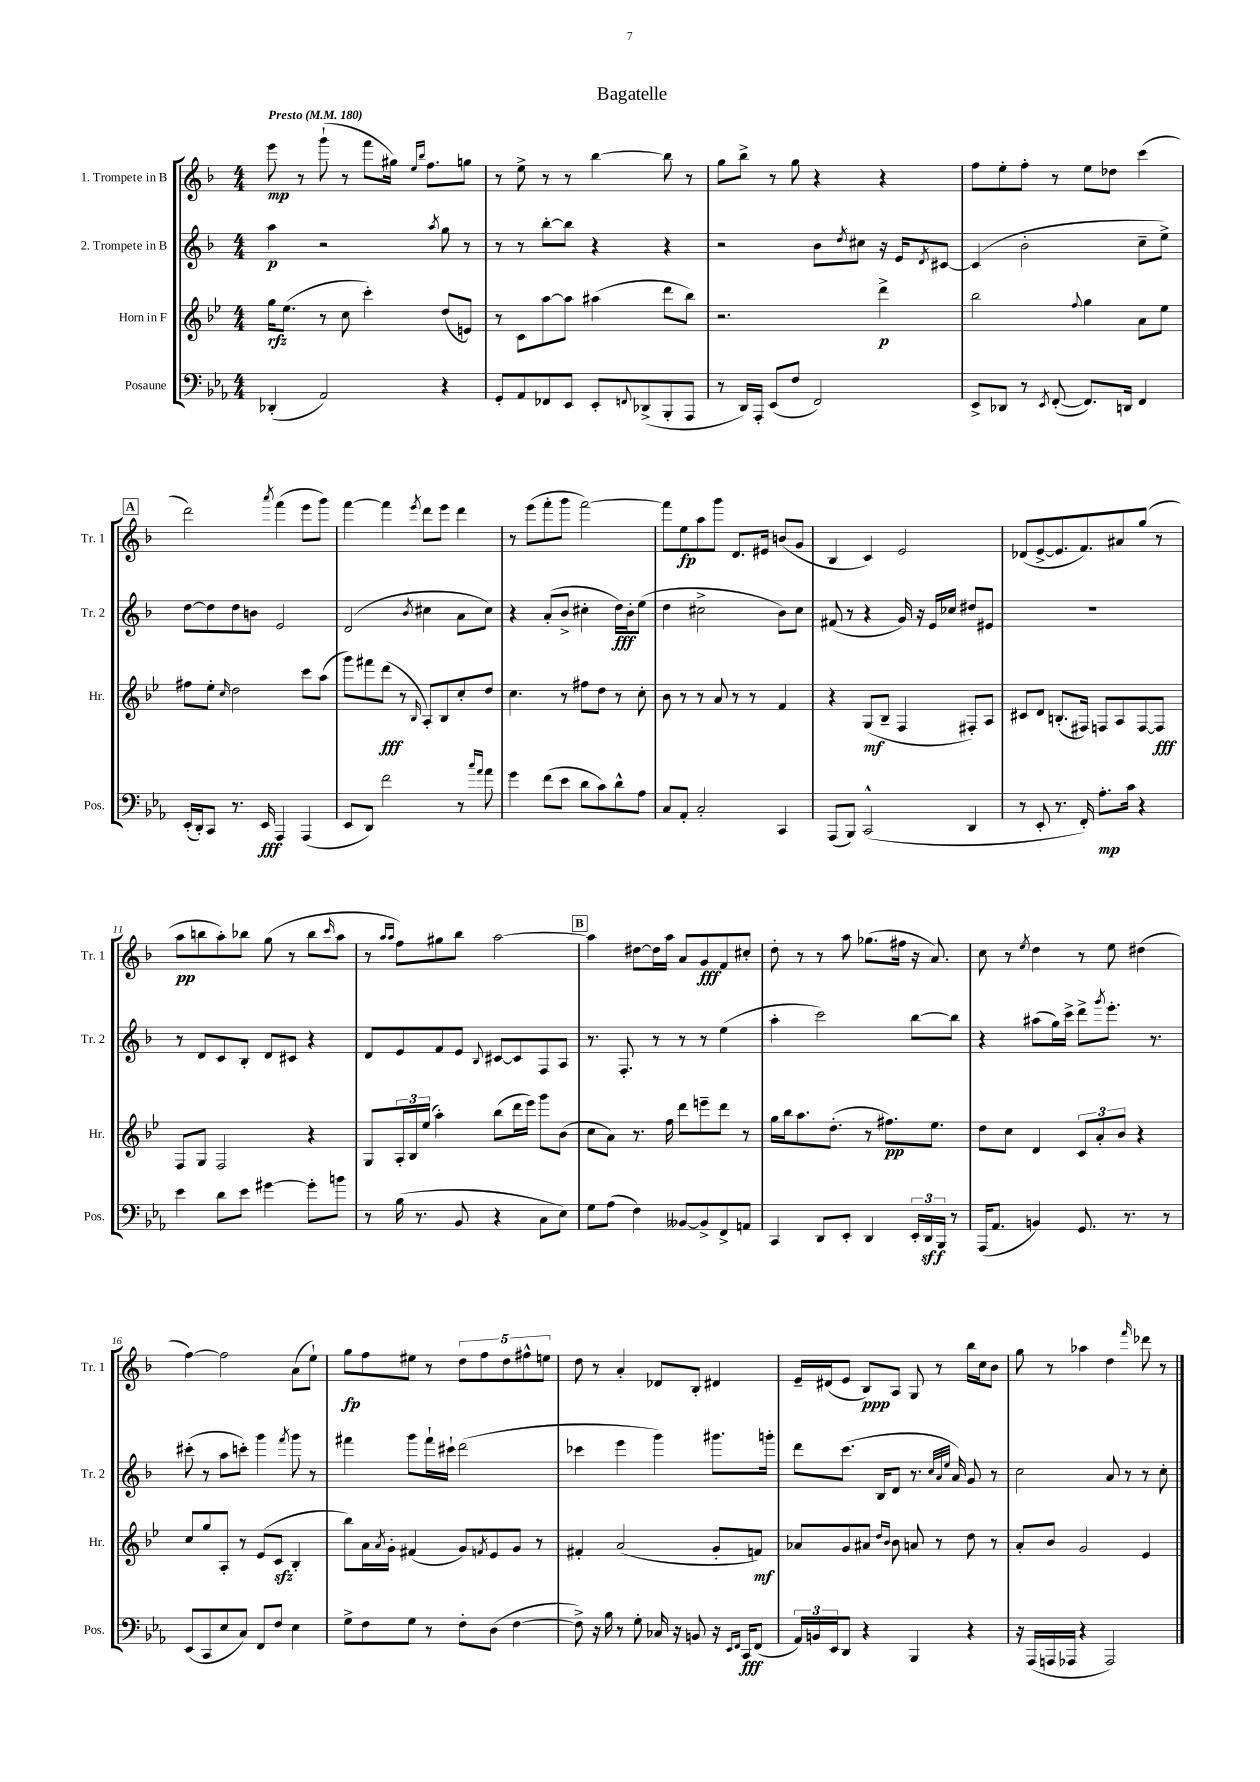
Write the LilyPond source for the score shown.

\header { title = "Bagatelle" }
<<
\new StaffGroup <<
\new Staff = "s0" \with { instrumentName = "1. Trompete in B" shortInstrumentName = "Tr. 1" } {
    \clef treble \key f \major \numericTimeSignature \time 4/4 \tempo "Presto" 4 = 180
    e'''8\mp r8 g'''8-!( r8 f'''8 gis''16) \grace { e''16 bes''16 } f''8. g''8 |
    r8 e''8-> r8 r8 bes''4~ bes''8 r8 |
    g''8 bes''8-> r8 g''8 r4 r4 |
    f''8 e''8-. f''8-. r8 e''8 des''8 c'''4( |
    \mark \markup { \box "A" } d'''2) \acciaccatura { a'''8 } f'''4( e'''8 g'''8) |
    f'''4~ f'''4 \acciaccatura { e'''8 } d'''8 e'''8 d'''4 |
    r8 e'''8( f'''8-. g'''8 f'''2~) |
    f'''8 e''8\fp a''8 g'''8 d'8. eis'16 b'8( g'8 |
    bes4 c'4) e'2 |
    des'8( e'8~-> e'8. f'8.) ais'8 g''8( r8 |
    a''8\pp b''8 a''8-.) bes''8 g''8( r8 bes''8 \grace { c'''16 } a''8 |
    r8 \grace { a''16 a''16 } f''8) gis''8 bes''8 a''2~ |
    \mark \markup { \box "B" } a''4 dis''8~ dis''16 a''16 a'8 g'8\fff f'8 cis''8-. |
    d''8-. r8 r8 a''8 ges''8.( fis''16 r16 a'8.) |
    c''8 r8 \acciaccatura { e''8 } d''4 r8 e''8 dis''4( |
    f''4~) f''2 a'8( e''8-!) |
    g''8\fp f''8 eis''8 r8 \tuplet 5/4 { d''8 f''8 d''8 fis''8-^ e''8 } |
    d''8 r8 a'4-. des'8 bes8-. dis'4 |
    e'16-- dis'16( e'8 bes8\ppp) a8 g8 r8 bes''16 c''16 bes'8 |
    g''8 r8 aes''4 d''4 \grace { f'''16 } des'''8 r8 \bar "|." |
}
\new Staff = "s1" \with { instrumentName = "2. Trompete in B" shortInstrumentName = "Tr. 2" } {
    \clef treble \key f \major \numericTimeSignature \time 4/4
    a''4\p r2 \acciaccatura { a''8 } g''8 r8 |
    r8 r8 bes''8~-. bes''8 r4 r4 |
    r2 bes'8 \acciaccatura { d''8 } cis''8 r16 e'16 \acciaccatura { d'8 } cis'8~ |
    cis'4( bes'2-. c''8-- e''8->) |
    \mark \markup { \box "A" } d''8~ d''8 d''8 b'8 e'2 |
    d'2( \acciaccatura { bes'8 } cis''4 a'8 cis''8) |
    r4 a'8-.( bes'8-> cis''4-. d''16\fff) bes'16-. e''8( |
    d''4 cis''2-> bes'8) cis''8 |
    fis'8( r8 r4 g'16) r16 e'16 ces''16 dis''8 eis'8 |
    R1 |
    r8 d'8 c'8 bes8-. d'8 cis'8 r4 |
    d'8 e'8 f'8 e'8 \appoggiatura { bes8 } cis'8~ cis'8 f8 a8 |
    \mark \markup { \box "B" } r8. f8.-. r8 r8 r8 e''4( |
    a''4-. c'''2) bes''8~ bes''8 |
    r4 ais''8( g''16) c'''16-> d'''8-> \acciaccatura { g'''8 } e'''8.-. r8. |
    cis'''8-.( r8 a''8 c'''8-.) g'''4 \acciaccatura { f'''8 } g'''8 r8 |
    fis'''4 g'''8 fis'''16-! cis'''16-! d'''2( |
    ces'''4 e'''4 g'''4) gis'''8. g'''16-. |
    d'''8 c'''8.( bes16 d'8 r8. \grace { c''32 a'32 e''32 } a'16) g'8 r8 |
    c''2 a'8 r8 r8 c''8-. \bar "|." |
}
\new Staff = "s2" \with { instrumentName = "Horn in F" shortInstrumentName = "Hr." } {
    \clef treble \key bes \major \numericTimeSignature \time 4/4
    g''16\rfz ees''8.( r8 c''8 c'''4-.) d''8( e'8) |
    r8 c'8 a''8~ a''8 ais''4( d'''8 bes''8) |
    r2. d'''4->\p |
    bes''2 \appoggiatura { f''8 } g''4 a'8 ees''8 |
    \mark \markup { \box "A" } fis''8 ees''8-. \grace { c''16 } d''2 c'''8 a''8( |
    g'''8) fis'''8 d'''8\fff( r8 \grace { bes16 } a8-.) bes8 c''8-. d''8 |
    c''4. r8 fis''8 d''8 r8 c''8-. |
    bes'8 r8 r8 a'8 r8 r8 f'4 |
    r4 g8\mf( bes8-- f4 fis8-.) a8 |
    cis'8 d'8 b8.-.( fis16) f8 a8 f8~ f8\fff |
    f8 g8 f2 r4 |
    g8 \tuplet 3/2 { a16-. bes16 ees''16( } a''4-.) bes''8( d'''16 ees'''16) g'''8 bes'8( |
    \mark \markup { \box "B" } c''8 a'8) r8. f''16 d'''8 e'''8-- d'''8 r8 |
    g''16 bes''16 a''8. d''8.-.( r8 fis''8.\pp) ees''8. |
    d''8 c''8 d'4 \tuplet 3/2 { c'8 a'8-. bes'8 } r4 |
    c''8 g''8 a8-. r8 ees'8( c'8\sfz bes4-. |
    bes''8) a'16 \acciaccatura { a'8 } g'16-. fis'4( g'8) \acciaccatura { f'8 } ees'8 g'8 r8 |
    fis'4-. a'2( g'8-. f'8\mf) |
    aes'8 g'8 ais'8 \grace { d''16 bes'16 } bes'8 a'8 r8 d''8 r8 |
    a'8-. bes'8 g'2 ees'4 \bar "|." |
}
\new Staff = "s3" \with { instrumentName = "Posaune" shortInstrumentName = "Pos." } {
    \clef bass \key ees \major \numericTimeSignature \time 4/4
    des,4-.( aes,2) r4 |
    g,8-. aes,8 fes,8 ees,8 ees,8-. \appoggiatura { f,8 } des,8->( bes,,8-. aes,,8 |
    r8 d,16) aes,,16-. ees,8( f8 f,2) |
    ees,8-> des,8 r8 \acciaccatura { ees,8 } f,8~-.( f,8.) d,16 f,4 |
    \mark \markup { \box "A" } ees,16-.( d,16-.) c,8 r8. ees,16\fff aes,,4 aes,,4( |
    ees,8 d,8) f'2 r8 \grace { c''16 aes'16 } aes'8 |
    g'4 f'8( ees'8 d'8 c'8) d'8-^ aes8 |
    c8 aes,8-. c2-. c,4 |
    aes,,8( bes,,8) c,2-^( d,4 |
    r8 ees,8-. r8. f,16-.) aes8.-.\mp c'16 r4 |
    ees'4 d'8 ees'8 gis'4~ gis'8-. b'8 |
    r8 bes16( r8. bes,8 r4 c8 ees8) |
    \mark \markup { \box "B" } g8 aes8( f4) beses,8~ beses,8-> f,8-> a,8 |
    c,4 d,8 ees,8-. d,4 \tuplet 3/2 { ees,16-. d,16\sff bes,,16 } r8 |
    aes,,16( aes,8. b,4) g,8. r8. r8 |
    ees,8( c,8 ees8 c8) f,8 f8 ees4 |
    g8-> f8 g8 r8 f8-. d8( f4~ |
    f8->) r16 bes16 r8 g8-. ces16 r16 b,8 r16 \grace { ees,16 f,16 } c,16\fff f,8( |
    \tuplet 3/2 { aes,16) b,16 ees,16 } d,8 r4 bes,,4 r4 |
    r16 aes,,16( a,,16 aes,,16 r4 aes,,2) \bar "|." |
}
>>
>>
